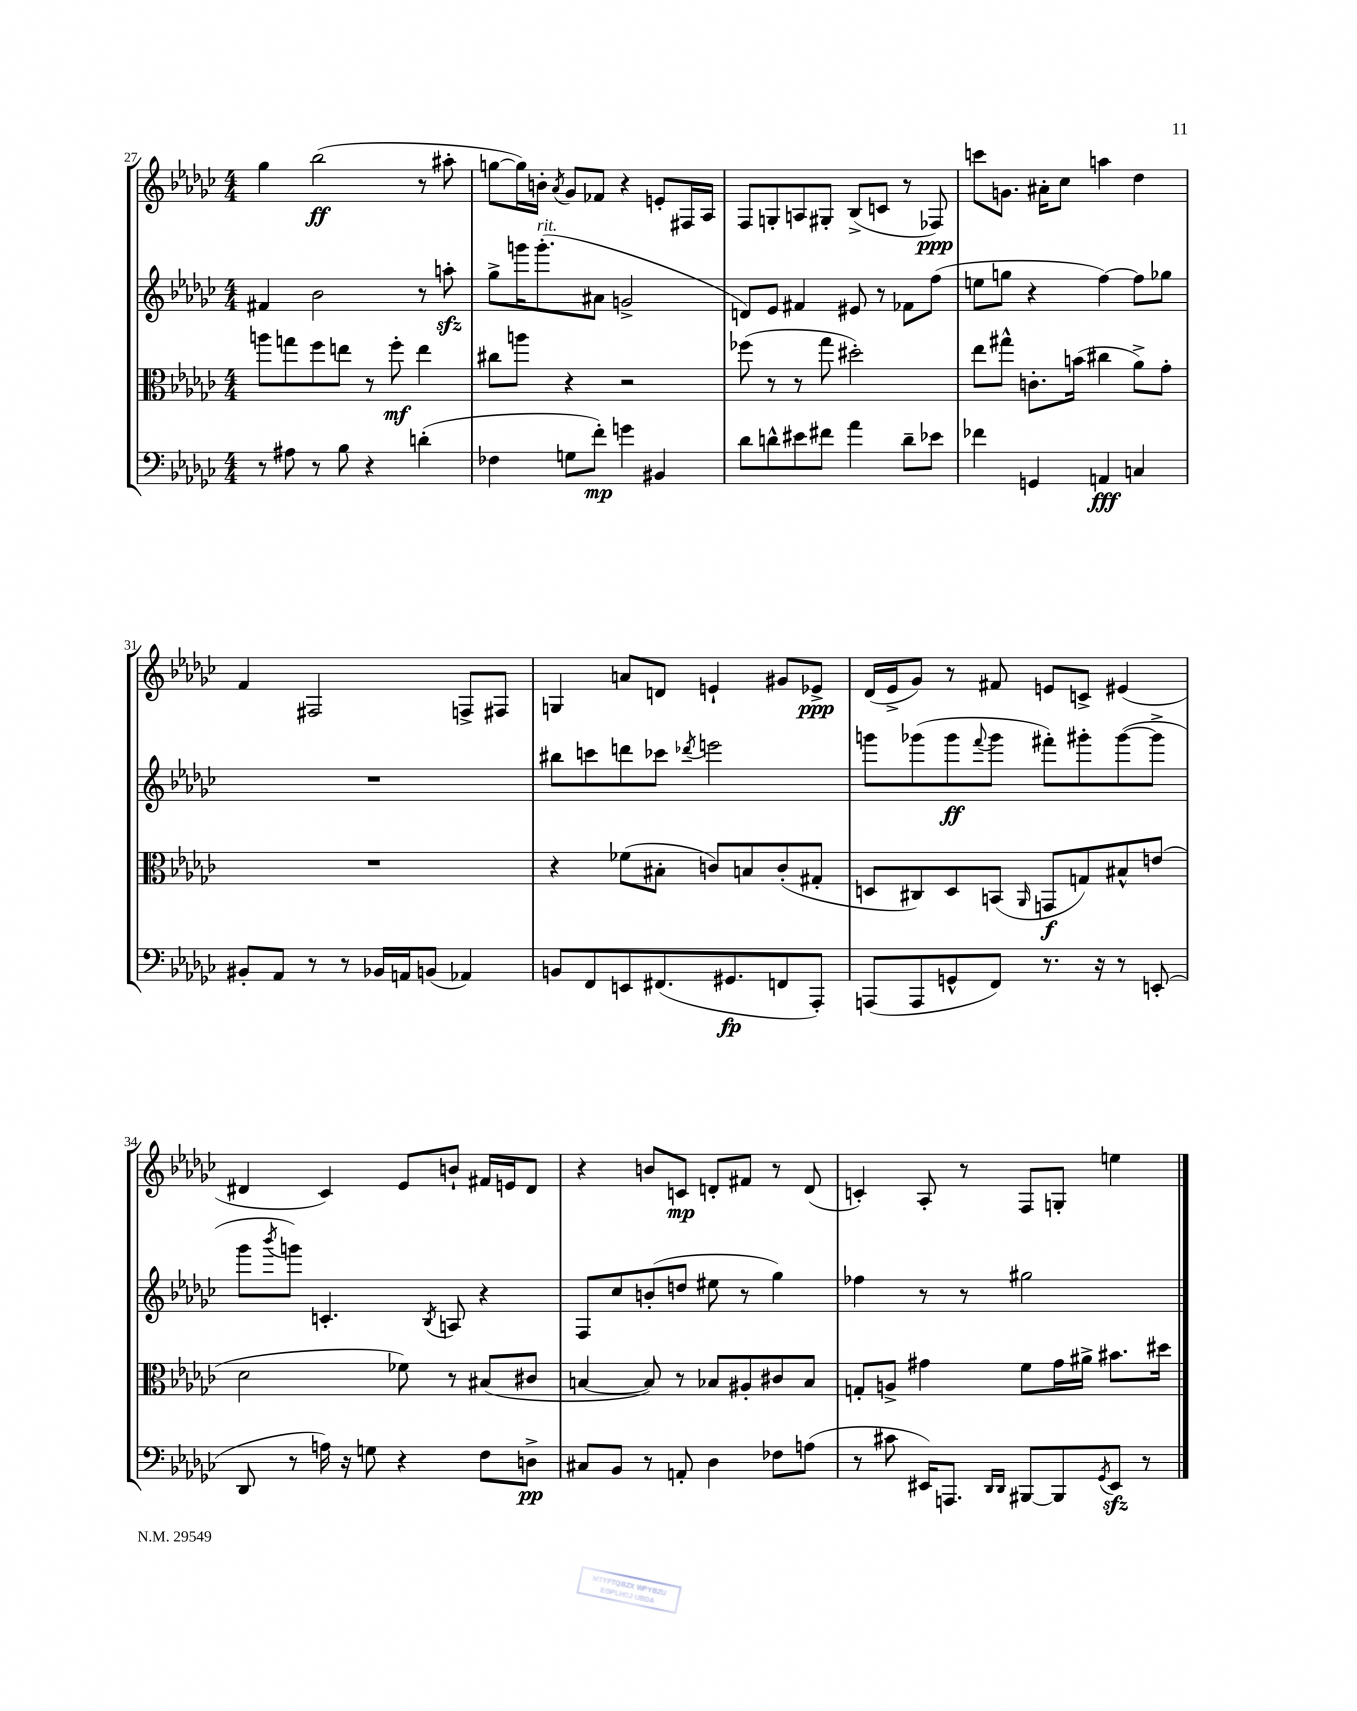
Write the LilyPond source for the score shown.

<<
\new StaffGroup <<
\new Staff = "s0" {
    \clef treble \key ges \major \numericTimeSignature \time 4/4
    ges''4 bes''2\ff( r8 ais''8-. |
    g''8~ g''16) b'16-. \acciaccatura { aes'8 } ges'8 fes'8 r4 e'8-. fis16 aes16 |
    f8 g8-. a8 gis8-. bes8->( c'8 r8 fes8\ppp) |
    c'''8 g'8. ais'16-. ces''8 a''4 des''4 |
    f'4 fis2 f8-> fis8 |
    g4 a'8 d'8 e'4-! gis'8 ees'8->\ppp |
    des'16( ees'16-> ges'8) r8 fis'8 e'8 c'8-> eis'4( |
    dis'4 ces'4) ees'8 b'8-! fis'16 e'16 dis'8 |
    r4 b'8 c'8\mp d'8-. fis'8 r8 d'8( |
    c'4-.) aes8-. r8 f8 g8-. e''4 \bar "|." |
}
\new Staff = "s1" {
    \clef treble \key ges \major \numericTimeSignature \time 4/4
    fis'4 bes'2 r8 a''8-.\sfz |
    ges''8-> g'''16 g'''8.-.^\markup { \italic "rit." }( ais'8 g'2-> |
    d'8) ees'8 fis'4 eis'8 r8 fes'8 f''8( |
    e''8 g''8 r4 f''4~) f''8 ges''8 |
    R1 |
    bis''8 c'''8 d'''8 ces'''8 \acciaccatura { des'''8 } e'''2 |
    g'''8 ges'''8( ges'''8\ff \appoggiatura { f'''8 } ges'''8 fis'''8-.) gis'''8-. gis'''8~( gis'''8-> |
    ges'''8 \acciaccatura { bes'''8 } g'''8) c'4.-. \acciaccatura { bes8 } a8 r4 |
    f8 ces''8 b'8-.( d''8 eis''8 r8 ges''4) |
    fes''4 r8 r8 gis''2 \bar "|." |
}
\new Staff = "s2" {
    \clef alto \key ges \major \numericTimeSignature \time 4/4
    a''8 g''8 f''8 e''8 r8 f''8-.\mf e''4 |
    cis''8 a''8 r4 r2 |
    fes''8( r8 r8 ges''8 dis''2-.) |
    ees''8 gis''8-^ c'8.-. b'16( cis''4 aes'8->) ges'8-. |
    R1 |
    r4 fes'8( bis8-. c'8) b8 c'8-.( gis8-. |
    d8 cis8) d8 b,8( \grace { aes,16 } g,8\f g8) bis8-^ e'8( |
    des'2 fes'8) r8 bis8( cis'8 |
    b4~ b8) r8 bes8 ais8-. cis'8 bes8 |
    g8-. a8-> gis'4 f'8 gis'16 ais'16-> bis'8. dis''16 \bar "|." |
}
\new Staff = "s3" {
    \clef bass \key ges \major \numericTimeSignature \time 4/4
    r8 ais8 r8 bes8 r4 d'4-.( |
    fes4 g8 f'8-.\mp) g'4 bis,4 |
    des'8 d'8-^ eis'8 fis'8 aes'4 d'8-- ees'8 |
    fes'4 g,4 a,4\fff c4 |
    bis,8-. aes,8 r8 r8 bes,16 a,16 b,8( aes,4) |
    b,8 f,8 e,8 fis,8.( gis,8.\fp f,8 aes,,8-.) |
    a,,8( a,,8 g,8-^ f,8) r8. r16 r8 e,8-.( |
    des,8 r8 a16) r16 g8 r4 f8 d8->\pp |
    cis8 bes,8 r8 a,8-. des4 fes8 a8( |
    r8 cis'8 eis,16) a,,8. \grace { des,16 des,16 } bis,,8~ bis,,8 \acciaccatura { ges,8 } eis,8\sfz r8 \bar "|." |
}
>>
>>
\layout { \context { \Score currentBarNumber = #27 } }
